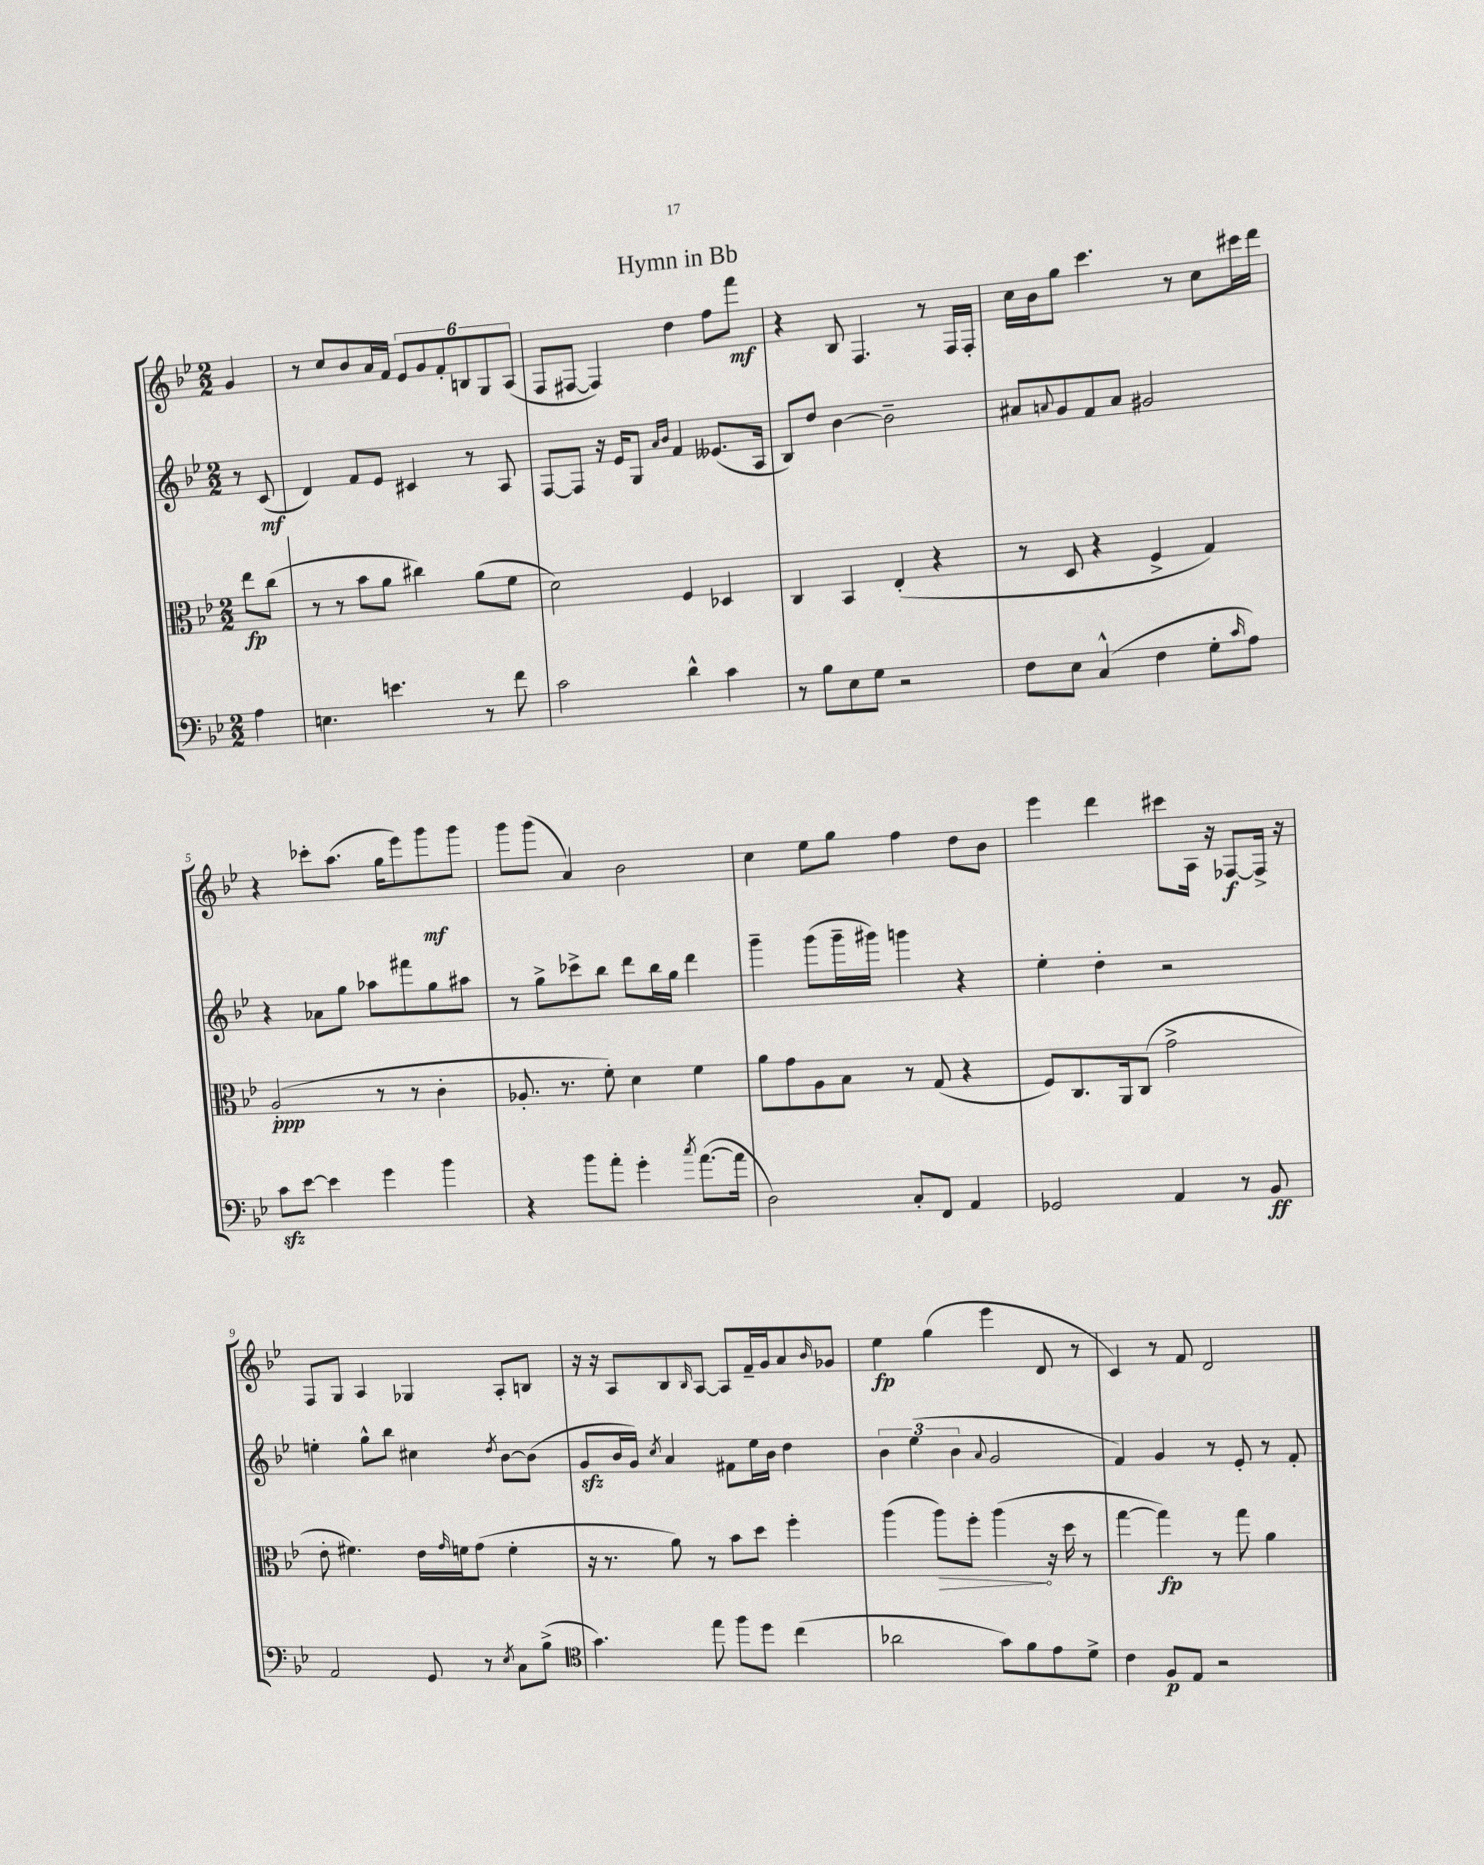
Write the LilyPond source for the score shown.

\header { title = "Hymn in Bb" }
<<
\new StaffGroup <<
\new Staff = "s0" {
    \clef treble \key bes \major \numericTimeSignature \time 2/2 \partial 4
    g'4 |
    r8 c''8 bes'8 a'16 f'16 \tuplet 6/4 { ees'8 g'8 f'8-. b8 g8 a8( } |
    f8 fis8~ fis4) d''4 f''8 f'''8\mf |
    r4 bes8 f4. r8 f16 f16-. |
    c''16 bes'16 g''8 c'''4. r8 c''8 cis'''16 d'''16 |
    r4 ces'''8-. a''8.( g''16 ees'''8) g'''8\mf g'''8 |
    g'''8 g'''8( a'4) bes'2 |
    c''4 ees''8 g''8 f''4 d''8 bes'8 |
    ees'''4 d'''4 cis'''8 a16 r16 fes8~\f fes16-> r16 |
    f8 g8 a4 ges4 a8-. b8 |
    r16 r16 a8 bes8 \grace { bes16 } a8~ a8 f'16-- g'16 a'8 \grace { bes'16 } ges'8 |
    ees''4\fp g''4( ees'''4 d'8 r8 |
    c'4) r8 f'8 d'2 \bar "|." |
}
\new Staff = "s1" {
    \clef treble \key bes \major \numericTimeSignature \time 2/2 \partial 4
    r8 c'8\mf( |
    d'4) f'8 ees'8 cis'4 r8 a8 |
    f8~ f8 r16 ees'16 g8 \grace { a'16 bes'16 } f'4 eeses'8.( a16 |
    bes8) d''8 bes'4~ bes'2-- |
    ais'8 \appoggiatura { a'8 } g'8 f'8 a'8 gis'2 |
    r4 aes'8 g''8 aes''8 fis'''8 g''8 ais''8 |
    r8 g''8-> ces'''8-> bes''8 d'''8 bes''16 g''16 d'''4 |
    g'''4-- g'''8( g'''16-- gis'''16) g'''4 r4 |
    ees''4-. d''4-. r2 |
    e''4-. g''8-^ bes''8 cis''4 \acciaccatura { d''8 } bes'8~ bes'8( |
    g'8\sfz bes'16 g'16) \acciaccatura { c''8 } a'4 fis'8 ees''16 bes'16 d''4 |
    \tuplet 3/2 { bes'4 ees''4( bes'4 } \appoggiatura { a'8 } g'2 |
    f'4) g'4 r8 ees'8-. r8 f'8-. \bar "|." |
}
\new Staff = "s2" {
    \clef alto \key bes \major \numericTimeSignature \time 2/2 \partial 4
    ees''8\fp c''8( |
    r8 r8 bes'8 a'8 cis''4) a'8( f'8 |
    d'2) f4 des4 |
    c4 bes,4 ees4-.( r4 |
    r8 d8 r4 f4-> g4) |
    a2-.\ppp( r8 r8 c'4-. |
    aes8.-. r8. f'8-.) d'4 f'4 |
    a'8 g'8 a8 bes8 r8 g8( r4 |
    f8) c8. a,16 c8( g'2-> |
    ees'8-. fis'4.) ees'16 \grace { g'16 } f'16 g'8( f'4-. |
    r16 r8. a'8) r8 bes'8 d''8 f''4-. |
    a''4( \once \override Hairpin.circled-tip = ##t a''8\>) f''8-. a''4\!( r16 d''16 r8 |
    g''4~ g''4\fp) r8 g''8 a'4 \bar "|." |
}
\new Staff = "s3" {
    \clef bass \key bes \major \numericTimeSignature \time 2/2 \partial 4
    a4 |
    e4. e'4. r8 f'8 |
    c'2 d'4-^ c'4 |
    r8 bes8 ees8 g8 r2 |
    f8 ees8 c4-^( f4 g8-. \grace { c'16 } a8) |
    c'8\sfz ees'8~ ees'4 g'4 bes'4 |
    r4 bes'8 a'8-. g'4-. \acciaccatura { c''8 } a'8.~( a'16 |
    d2) c8-. f,8 a,4 |
    ges,2 a,4 r8 bes,8\ff |
    a,2 g,8 r8 \acciaccatura { ees8 } c8 bes8->( |
    \clef tenor g'4.) ees''8 f''8 d''8 c''4( |
    aes'2 g'8) f'8 ees'8 d'8-> |
    c'4 f8\p ees8 r2 \bar "|." |
}
>>
>>
